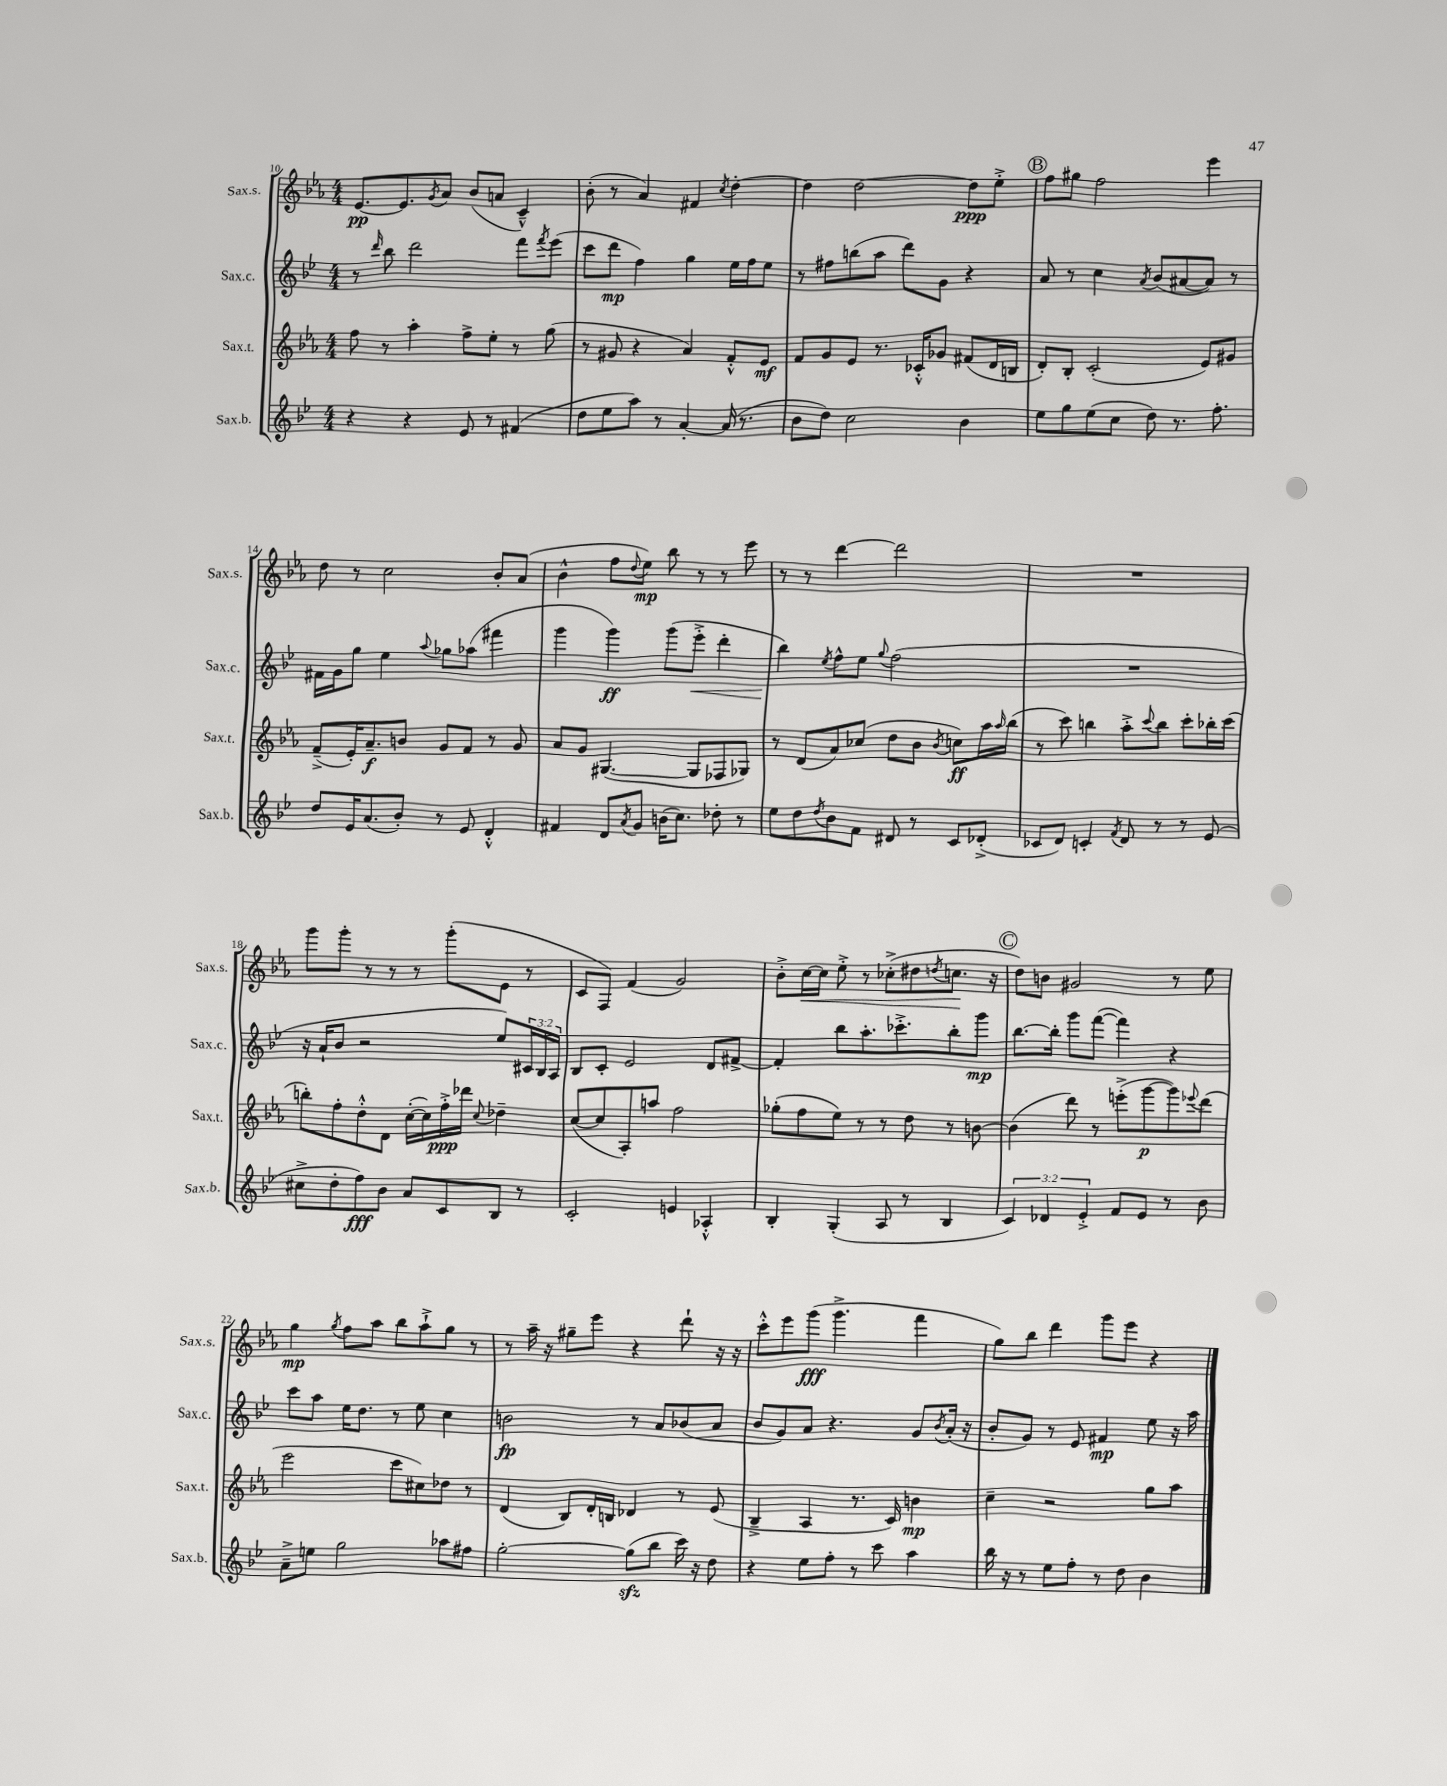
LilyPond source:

<<
\new StaffGroup <<
\new Staff = "s0" \with { instrumentName = "Sax.s." shortInstrumentName = "Sax.s." } {
    \clef treble \key ees \major \numericTimeSignature \time 4/4
    ees'8.~\pp ees'8. \acciaccatura { g'8 } aes'8 bes'8( a'8 c'4---^) |
    bes'8-.( r8 aes'4) fis'4 \acciaccatura { c''8 } d''4~-. |
    d''4 d''2~ d''8\ppp ees''8-.-> |
    \mark \markup { \circle "B" } f''8 gis''8 f''2 ees'''4 |
    d''8 r8 c''2 bes'8-. aes'8( |
    bes'4-^ f''8 \appoggiatura { d''8 } ees''8\mp) bes''8 r8 r8 ees'''8 |
    r8 r8 d'''4~ d'''2 |
    R1 |
    g'''8 g'''8-. r8 r8 r8 g'''8-.( ees'8 r8 |
    c'8 f8) f'4( g'2) |
    bes'8-.-> c''16~\< c''16 ees''8-.-> r8 ces''8-.->( dis''8 \acciaccatura { d''8 } c''8.\! r16 |
    \mark \markup { \circle "C" } d''8) b'8 gis'2 r8 ees''8 |
    g''4\mp \acciaccatura { g''8 } f''8 aes''8 bes''8 aes''8-!-> g''8 r8 |
    r8 aes''16-- r16 gis''8-- ees'''8 r4 d'''8-! r16 r16 |
    c'''8-.-^ ees'''8 g'''8\fff( g'''4.-> f'''4 |
    g''8) bes''8 d'''4 g'''8 ees'''8 r4 \bar "|." |
}
\new Staff = "s1" \with { instrumentName = "Sax.c." shortInstrumentName = "Sax.c." } {
    \clef treble \key bes \major \numericTimeSignature \time 4/4 \override Staff.TupletNumber.text = #tuplet-number::calc-fraction-text
    r8 \grace { d'''16 } bes''8 d'''2 f'''8 \acciaccatura { f'''8 } ees'''8( |
    c'''8 d'''8\mp f''4) g''4 ees''16 f''16 ees''8 |
    r8 fis''8 b''8( a''8 d'''8) g'8 r4 |
    \mark \markup { \circle "B" } a'8 r8 c''4 \acciaccatura { a'8 } bes'8( ais'8~ ais'8) r8 |
    fis'16 g'16 g''8 ees''4 \appoggiatura { a''8 } ges''8 aes''8( fis'''4 |
    g'''4 g'''4\ff) g'''8( ees'''8-.->\< d'''4-. |
    bes''4\!) \acciaccatura { ees''8 } f''8-^ ees''8 \appoggiatura { g''8 } f''2( |
    R1 |
    r16 a'16-! bes'8 r2 ees''8) \tuplet 3/2 { cis'16 bes16 a16 } |
    bes8 c'8-. ees'2 d'8 fis'8~-> |
    fis'4-. bes''8 a''8.-. ces'''8.-.-> bes''8-. g'''8\mp |
    \mark \markup { \circle "C" } bes''8.~ bes''16-. g'''8 f'''8~( f'''4) r4 |
    c'''8 a''8 ees''16 d''8. r8 ees''8 c''4 |
    b'2\fp r8 a'8 bes'8( a'8 |
    bes'8 g'8) a'8 r4. g'8 \acciaccatura { bes'8 } a'16-.( r16 |
    bes'8-. g'8) r8 ees'8 fis'4\mp ees''8 r16 a''16 \bar "|." |
}
\new Staff = "s2" \with { instrumentName = "Sax.t." shortInstrumentName = "Sax.t." } {
    \clef treble \key ees \major \numericTimeSignature \time 4/4
    f''8 r8 aes''4-. f''8-> ees''8-. r8 g''8( |
    r8 gis'8 r4 aes'4) f'8-.-^ ees'8\mf |
    f'8 g'8 ees'8 r8. ces'16-.-^ ges'8 fis'8( d'16 b16 |
    \mark \markup { \circle "B" } d'8-.) bes8-. c'2-.( ees'8) gis'8 |
    f'8--->( ees'16-.) aes'8.--\f b'8 g'8 f'8 r8 g'8 |
    aes'8 g'8 gis4.~( gis8 fes8 ges8) |
    r8 d'8( aes'8) ces''8( d''8 bes'8 \acciaccatura { bes'8 } c''8\ff) aes''16 \grace { aes''16 } bes''16( |
    r8 c'''8) b''4 aes''8-.-> \appoggiatura { c'''8 } b''8 c'''8-. bes''16-. c'''16( |
    b''8-.) f''8-. d''8-.-^ d'8 c''16~-.( c''16) f''16-.->\ppp des'''16 \appoggiatura { c''8 } des''4-- |
    c''8~( c''8 aes8-.) a''8 f''2 |
    ges''8-.( f''8 ees''8) r8 r8 d''8 r8 b'8~ |
    \mark \markup { \circle "C" } b'4( d'''8) r8 e'''8-.->( g'''8~\p g'''8) \appoggiatura { ees'''8 } d'''8( |
    ees'''2 c'''8 cis''8) des''8 r8 |
    d'4( bes8) d'16-. b16 des'4 r8 ees'8( |
    bes4---> aes4 r8. c'16) b'4\mp |
    c''4-- r2 g''8 aes''8 \bar "|." |
}
\new Staff = "s3" \with { instrumentName = "Sax.b." shortInstrumentName = "Sax.b." } {
    \clef treble \key bes \major \numericTimeSignature \time 4/4 \override Staff.TupletNumber.text = #tuplet-number::calc-fraction-text
    r4 r4 ees'8 r8 fis'4( |
    d''8 ees''8 a''8) r8 a'4~-. a'16( r8. |
    bes'8 d''8) c''2 bes'4 |
    \mark \markup { \circle "B" } ees''8 g''8 ees''8( c''8 d''8) r8. f''8.-. |
    d''8 ees'16 a'8.( bes'8-.) r8 ees'8 d'4-.-^ |
    fis'4 d'8 \acciaccatura { a'8 } g'8 b'16( c''8.) des''8-. r8 |
    ees''8 d''8 \acciaccatura { d''8 } bes'8 f'8 dis'8 r8 c'8 des'8-.->( |
    ces'8 d'8) c'4-. \acciaccatura { f'8 } d'8 r8 r8 ees'8( |
    cis''8-> d''8-. f''8\fff) bes'8 a'8 c'8 bes8 r8 |
    c'2-. e'4 aes4-.-^ |
    bes4-. g4-.( a8 r8 bes4 |
    \mark \markup { \circle "C" } \tuplet 3/2 { c'4) des'4 ees'4-.-> } f'8 ees'8 r8 bes'8 |
    a'8---> e''8 g''2 aes''8 fis''8 |
    g''2~-. g''8\sfz( bes''8 c'''16) r16 d''8 |
    r4 ees''8 f''8-. r8 c'''8 a''4 |
    bes''16 r16 r8 ees''8 f''8-. r8 d''8 bes'4 \bar "|." |
}
>>
>>
\layout { \context { \Score currentBarNumber = #10 } }
